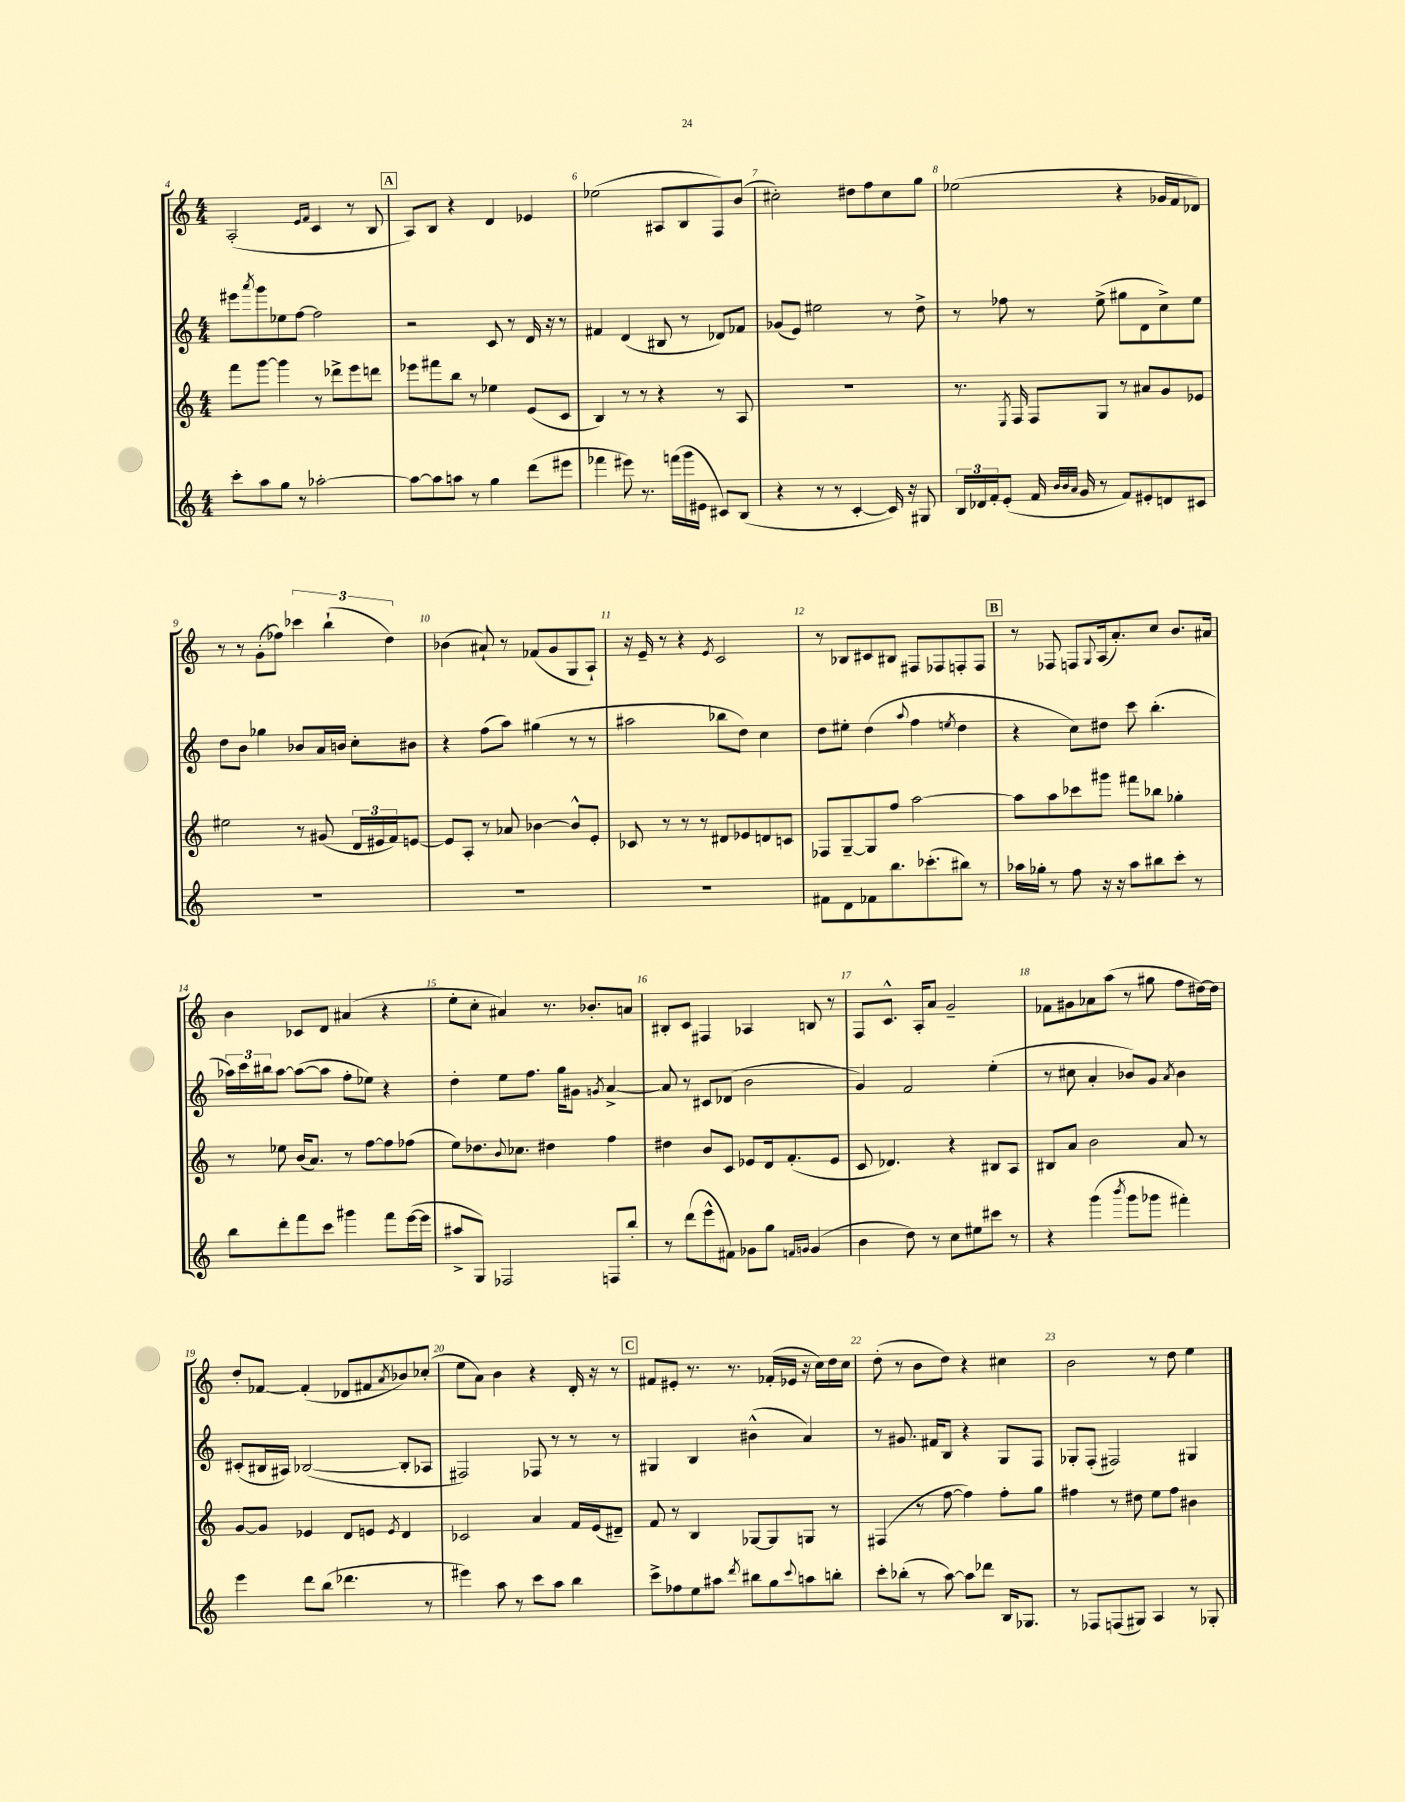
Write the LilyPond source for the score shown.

<<
\new StaffGroup <<
\new Staff = "s0" {
    \clef treble \key c \major \numericTimeSignature \time 4/4
    a2-.( \grace { e'16 f'16 } c'4 r8 b8 |
    \mark \markup { \box "A" } a8) b8 r4 d'4 ees'4 |
    ees''2( ais8 b8 f8) b'8( |
    cis''2-.) dis''8 f''8 cis''8 g''8 |
    ees''2( r4 ges'16 f'16 des'8) |
    r8 r8 g'8-.( fes''8) \tuplet 3/2 { ces'''4 b''4-!( d''4) } |
    bes'4( ais'8-!) r8 fes'8( g'8 g8 a8-!) |
    r16 e'16-- r8 r4 \acciaccatura { e'8 } c'2 |
    r8 bes8 cis'8 bis8 fis8 fes8 f8-. f8 |
    \mark \markup { \box "B" } r8 fes8 f8 \appoggiatura { g8 } a16( a'8.-.) c''8 b'8. ais'16 |
    b'4 ces'8 d'8 ais'4( r4 |
    e''8-. c''8-. ais'4) r8. bes'8.-. a'8 |
    bis8-. c'8 fis4 aes4 b8 r8 |
    f8 c'8.-^ a16-. a'8 g'2-- |
    fes'8 gis'8 aes'8 a''8( r8 gis''8 f''8 dis''16~) dis''16 |
    d''8-. fes'8~ fes'4-.( des'8 fis'8 \acciaccatura { a'8 } bes'8) ces''8-.( |
    e''8 a'8) b'4 r4 d'16-. r16 r8 |
    \mark \markup { \box "C" } fis'8 eis'8-. r8. r8. fes'16-.( ees'16 r16 c''16) d''16 c''16 |
    d''8-.( r8 b'8 d''8) r4 cis''4 |
    b'2 r8 d''8 e''4 \bar "|." |
}
\new Staff = "s1" {
    \clef treble \key c \major \numericTimeSignature \time 4/4
    eis'''8 \acciaccatura { a'''8 } g'''8 ees''8 f''8~ f''2 |
    \mark \markup { \box "A" } r2 c'8 r8 d'16 r16 r8 |
    fis'4 d'4( bis8 r8 des'8) fes'8 |
    ges'8( e'8) eis''2 r8 d''8-> |
    r8 fes''8 r8 e''8->( gis''8 d'8 c''8->) e''8 |
    d''8 b'8 ges''4 bes'8 a'16 b'16 c''8-. bis'8 |
    r4 f''8( a''8) gis''4( r8 r8 |
    ais''2 bes''8 d''8) c''4 |
    d''8 eis''8-. d''4( \appoggiatura { a''8 } f''4 \acciaccatura { e''8 } d''4 |
    \mark \markup { \box "B" } r4 c''8) dis''8 c'''8 b''4.-.( |
    \tuplet 3/2 { aes''16) c'''16 bis''16 } aes''8~ aes''8~( aes''8 f''8-. ees''8) r4 |
    d''4-. e''8 f''8. g''16 gis'8 \acciaccatura { g'8 } a'4~-> |
    a'8 r8 cis'8 des'8( b'2 |
    g'4) f'2 e''4-.( |
    r8 cis''8 a'4-. bes'8) g'8 \acciaccatura { a'8 } bes'4 |
    cis'8-.( bis16 ais16) bes2~( bes8-. aes8 |
    fis2) fes8 r8 r8 r8 |
    \mark \markup { \box "C" } gis4 b4 bis'4-^( a'4) |
    r8 gis'8. fis'16 b8 r4 g8 f8 |
    ges8-. f8-.( fis2) gis4 \bar "|." |
}
\new Staff = "s2" {
    \clef treble \key c \major \numericTimeSignature \time 4/4
    f'''8 g'''8~ g'''4 r8 des'''8-> e'''8 d'''8 |
    \mark \markup { \box "A" } ees'''8 fis'''8 b''8 r8 ees''4 e'8( c'8 |
    b4) r8 r8 r4 r8 a8 |
    R1 |
    r8. \acciaccatura { e8 } f16 f8 g8 r8 ais'8 g'8 ees'8 |
    eis''2 r8 gis'8( \tuplet 3/2 { d'16 eis'16 f'16) } e'8~ |
    e'8 a8-. r8 aes'8 bes'4~ bes'8-^ e'8-. |
    ces'8 r8 r8 r8 dis'8 ees'8 d'8 c'8 |
    fes8 g8~-- g8 f''8 a''2~ |
    \mark \markup { \box "B" } a''8 a''8 ces'''8 gis'''8 fis'''8 bes''8 ges''4-. |
    r8 ees''8 b'16( a'8.) r8 f''8~ f''8 fes''8( |
    e''8) des''8. \appoggiatura { b'8 } ces''8. dis''4 f''4 |
    dis''4 b'8 c'8 ees'8 d'16 f'8.-.( ees'8 |
    c'8 des'4.) r4 bis8 a8 |
    bis8 a'8 b'2 a'8 r8 |
    g'8~ g'8 ees'4 d'8 e'8 \acciaccatura { e'8 } d'4 |
    ces'2 a'4 f'16 e'16( dis'8--) |
    \mark \markup { \box "C" } f'8 r8 b4 ges8~ ges8 g8 r8 |
    fis4( r8 f''8~ f''4) f''8-. g''8 |
    fis''4 r8 dis''8 e''8 fis''8 bis'4 \bar "|." |
}
\new Staff = "s3" {
    \clef treble \key c \major \numericTimeSignature \time 4/4
    c'''8-. a''8 g''8 r8 aes''2~-. |
    \mark \markup { \box "A" } aes''8~ aes''8 a''8 r8 g''4 d'''8( eis'''8 |
    fes'''4 eis'''8) r8. f'''16( g'''16 eis'16 cis'8) b8( |
    r4 r8 r8 c'4~-. c'16) r16 gis8 |
    \tuplet 3/2 { b16 des'16 f'16-. } e'8-.( f'16 \grace { b'32 b'32 a'32 } g'16 r8 f'8) eis'8-. d'8 cis'8 |
    R1 |
    R1 |
    R1 |
    fis'8 d'8 fes'8 b''8. ces'''8.-.( bis''8) r8 |
    \mark \markup { \box "B" } aes''16 ges''16-. r8 f''8 r16 r16 aes''8 bis''8 c'''8-. r8 |
    b''8 d'''8-. f'''8 c'''8 gis'''4 f'''8 e'''16~( e'''16 |
    ais''8-> g8) fes2 f8 b''8-. |
    r8 d'''8( e'''8-^ fis'8) ges'8 g''8 \grace { f'16 g'16 } g'4( |
    b'4 d''8) r8 c''8 eis''8 cis'''8 r8 |
    r4 g'''4( \acciaccatura { b'''8 } g'''8 ges'''8 fis'''4-.) |
    e'''4 d'''8 b''8( des'''4. r8 |
    eis'''4) a''8 r8 c'''8 a''8 b''4 |
    \mark \markup { \box "C" } c'''8-> fes''8 e''8 ais''8 \acciaccatura { d'''8 } bis''8 g''8 \appoggiatura { c'''8 } a''8 b''8-. |
    c'''8-. bes''8-.( r8 a''8~) a''8 des'''8 b16 ges8. |
    r8 fes8 f8( gis8) a4 r8 ges8-. \bar "|." |
}
>>
>>
\layout { \context { \Score currentBarNumber = #4 \override BarNumber.break-visibility = ##(#f #t #t) barNumberVisibility = #all-bar-numbers-visible } }
